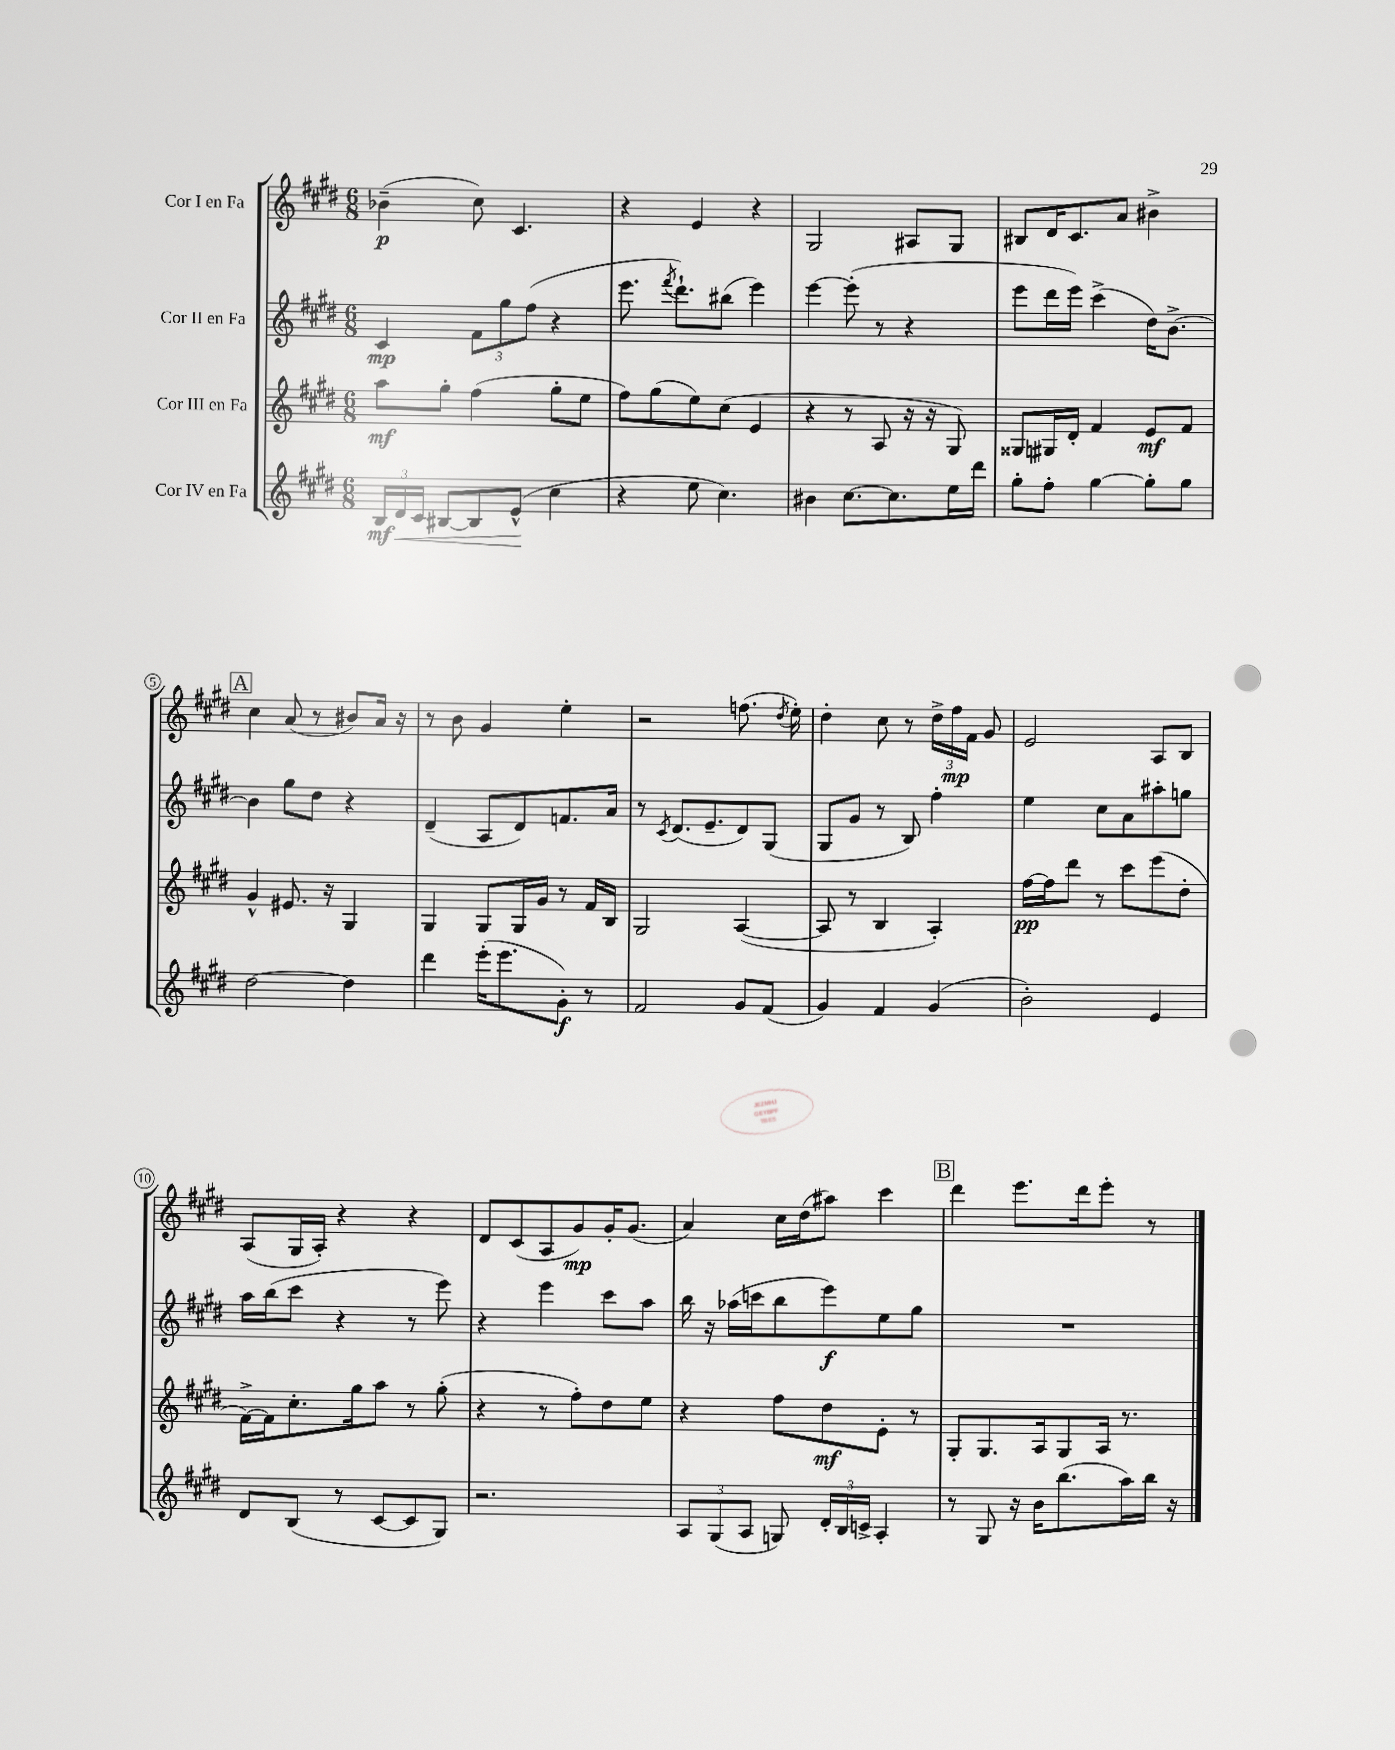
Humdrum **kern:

**kern	**dynam	**kern	**dynam	**kern	**dynam	**kern	**dynam
*part4	*part4	*part3	*part3	*part2	*part2	*part1	*part1
*staff4	*staff4	*staff3	*staff3	*staff2	*staff2	*staff1	*staff1
*I"Cor IV en Fa	*	*I"Cor III en Fa	*	*I"Cor II en Fa	*	*I"Cor I en Fa	*
*clefG2	*	*clefG2	*	*clefG2	*	*clefG2	*
*k[f#c#g#d#]	*	*k[f#c#g#d#]	*	*k[f#c#g#d#]	*	*k[f#c#g#d#]	*
*M6/8	*	*M6/8	*	*M6/8	*	*M6/8	*
=1	=1	=1	=1	=1	=1	=1	=1
24B/LL	mf	8aa\L	mf	4c#/	mp	(4b-X~\	p
!	!LO:HP:b	!	!	!	!	!	!
24d#/	<	.	.	.	.	.	.
24c#/JJ	.	.	.	.	.	.	.
[8B#X/L	.	8gg#'\J	.	.	.	.	.
8B#/]	.	(4ff#\	.	12f#\L	.	8cc#\)	.
.	.	.	.	12gg#\	.	.	.
(8e^^/J	.	.	.	.	.	4.c#/	.
.	.	.	.	(12ff#\J	.	.	.
4cc#\	[	8gg#'\L	.	4r	.	.	.
.	.	8ee\J	.	.	.	.	.
=2	=2	=2	=2	=2	=2	=2	=2
4r	.	8ff#\L)	.	8.eee\	.	4r	.
.	.	(8gg#\	.	.	.	.	.
.	.	.	.	8qfff#/	.	.	.
.	.	.	.	8.ddd#`\L)	.	.	.
8ee\	.	8ee\)	.	.	.	4e/	.
4.cc#\)	.	(8cc#\J	.	(8bb#X\J	.	.	.
.	.	4e/	.	4eee\)	.	4r	.
=3	=3	=3	=3	=3	=3	=3	=3
4b#X\	.	4r	.	[4eee\	.	2G#/	.
[8.cc#\L	.	8r	.	(8eee'\]	.	.	.
.	.	8A/	.	8r	.	.	.
8.cc#\]	.	.	.	.	.	.	.
.	.	16r	.	4r	.	8A#X/L	.
.	.	16r	.	.	.	.	.
16ee\L	.	8G#/)	.	.	.	8G#/J	.
16ddd#\JJ	.	.	.	.	.	.	.
=4	=4	=4	=4	=4	=4	=4	=4
8gg#'\L	.	8G##X/L	.	8eee\L	.	8B#X/L	.
8ff#'\J	.	16G#X/L	.	16ddd#\L	.	16d#/K	.
.	.	16d#'/JJ	.	16eee\JJ)	.	8.c#/	.
[4gg#\	.	4f#/	.	(4ccc#^\	.	.	.
.	.	.	.	.	.	8a/J	.
8gg#'\L]	.	8e/L	mf	16dd#\KL)	.	4b#X^\	.
.	.	.	.	[8.b^\J	.	.	.
8gg#\J	.	8f#/J	.	.	.	.	.
!!LO:LB:g=z
!!LO:REH:place=s1:t=A
=5	=5	=5	=5	=5	=5	=5	=5
[2dd#\	.	4g#^^/	.	4b\]	.	4cc#\	.
.	.	8.e#X/	.	8gg#\L	.	(8a/	.
.	.	.	.	8dd#\J	.	8r	.
.	.	16r	.	.	.	.	.
4dd#\]	.	4G#/	.	4r	.	8b#X/L)	.
.	.	.	.	.	.	16a/Jk	.
.	.	.	.	.	.	16r	.
=6	=6	=6	=6	=6	=6	=6	=6
4ddd#\	.	4G#/	.	(4d#~/	.	8r	.
.	.	.	.	.	.	8b\	.
(16eee'\KL	.	8G#/L	.	8A/L	.	4g#/	.
8.eee\	.	.	.	.	.	.	.
.	.	16G#/L	.	8d#/)	.	.	.
.	.	16g#/JJ	.	.	.	.	.
8g#'\J)	f	8r	.	8.fn/	.	4ee'\	.
8r	.	16f#/LL	.	.	.	.	.
.	.	16B/JJ	.	16a/Jk	.	.	.
=7	=7	=7	=7	=7	=7	=7	=7
2f#/	.	2G#/	.	8r	.	2r	.
.	.	.	.	8qc#/	.	.	.
.	.	.	.	(8.d#/L	.	.	.
.	.	.	.	8.e~/	.	.	.
8g#/L	.	([4A/	.	8d#/)	.	(8.ffn\	.
(8f#/J	.	.	.	(8G#/J	.	.	.
.	.	.	.	.	.	8qdd#/	.
.	.	.	.	.	.	16ee'\)	.
=8	=8	=8	=8	=8	=8	=8	=8
4g#/)	.	8A/]	.	8G#/L	.	4dd#'\	.
.	.	8r	.	8g#/J	.	.	.
4f#/	.	4B/	.	8r	.	8cc#\	.
.	.	.	.	8B/)	.	8r	.
(4g#/	.	4A'/)	.	4ff#'\	.	24dd#^\LL	.
.	.	.	.	.	.	24ff#\	mp
.	.	.	.	.	.	24f#\JJ	.
.	.	.	.	.	.	8g#/	.
=9	=9	=9	=9	=9	=9	=9	=9
2b'\)	.	[16ff#\LL	pp	4ee\	.	2e/	.
.	.	16ff#\J]	.	.	.	.	.
.	.	8ddd#\J	.	.	.	.	.
.	.	8r	.	8cc#\L	.	.	.
.	.	8ccc#\L	.	8a\	.	.	.
4e/	.	(8eee\	.	8aa#X'\	.	8A/L	.
.	.	8dd#'\J	.	8ggn\J	.	8B/J	.
!!LO:LB:g=z
=10	=10	=10	=10	=10	=10	=10	=10
8d#/L	.	[16f#^\LL)	.	16aa\LL	.	(8A/L	.
.	.	16f#\J]	.	(16bb\J	.	.	.
(8B/J	.	8.cc#'\	.	8ccc#\J	.	16G#/L	.
.	.	.	.	.	.	16A'/JJ)	.
8r	.	.	.	4r	.	4r	.
.	.	16gg#\k	.	.	.	.	.
[8c#/L	.	8aa\J	.	.	.	.	.
8c#/]	.	8r	.	8r	.	4r	.
8G#/J)	.	(8gg#'\	.	8eee\)	.	.	.
=11	=11	=11	=11	=11	=11	=11	=11
2.r	.	4r	.	4r	.	8d#/L	.
.	.	.	.	.	.	(8c#/	.
.	.	8r	.	4eee\	.	8A/	.
.	.	8ff#'\L)	.	.	.	8g#/)	mp
.	.	8dd#\	.	8ccc#\L	.	16g#'/K	.
.	.	.	.	.	.	(8.g#/J	.
.	.	8ee\J	.	8aa\J	.	.	.
=12	=12	=12	=12	=12	=12	=12	=12
12A/L	.	4r	.	16bb\	.	4a/)	.
.	.	.	.	16r	.	.	.
(12G#/	.	.	.	.	.	.	.
.	.	.	.	(16aa-X\LL	.	.	.
12A/J	.	.	.	.	.	.	.
.	.	.	.	16cccn\J	.	.	.
8Gn/)	.	8ff#\L	.	8bb\	.	16cc#\LL	.
.	.	.	.	.	.	(16dd#\J	.
24d#'/LL	.	8dd#\	mf	8eee\)	f	8aa#X\J)	.
24B/	.	.	.	.	.	.	.
24cn^/JJ	.	.	.	.	.	.	.
4A'/	.	8e'\J	.	8ee\	.	4ccc#\	.
.	.	8r	.	8gg#\J	.	.	.
!!LO:REH:place=s1:t=B
=13	=13	=13	=13	=13	=13	=13	=13
8r	.	8G#'/L	.	2.r	.	4ddd#\	.
8G#/	.	8.G#/	.	.	.	.	.
16r	.	.	.	.	.	8.eee\L	.
16b\KL	.	16A/k	.	.	.	.	.
(8.bb\	.	8G#/	.	.	.	.	.
.	.	.	.	.	.	16ddd#\k	.
.	.	16A/Jk	.	.	.	8eee'\J	.
16aa\L)	.	8.r	.	.	.	.	.
16bb\JJ	.	.	.	.	.	8r	.
16r	.	.	.	.	.	.	.
==	==	==	==	==	==	==	==
*-	*-	*-	*-	*-	*-	*-	*-
